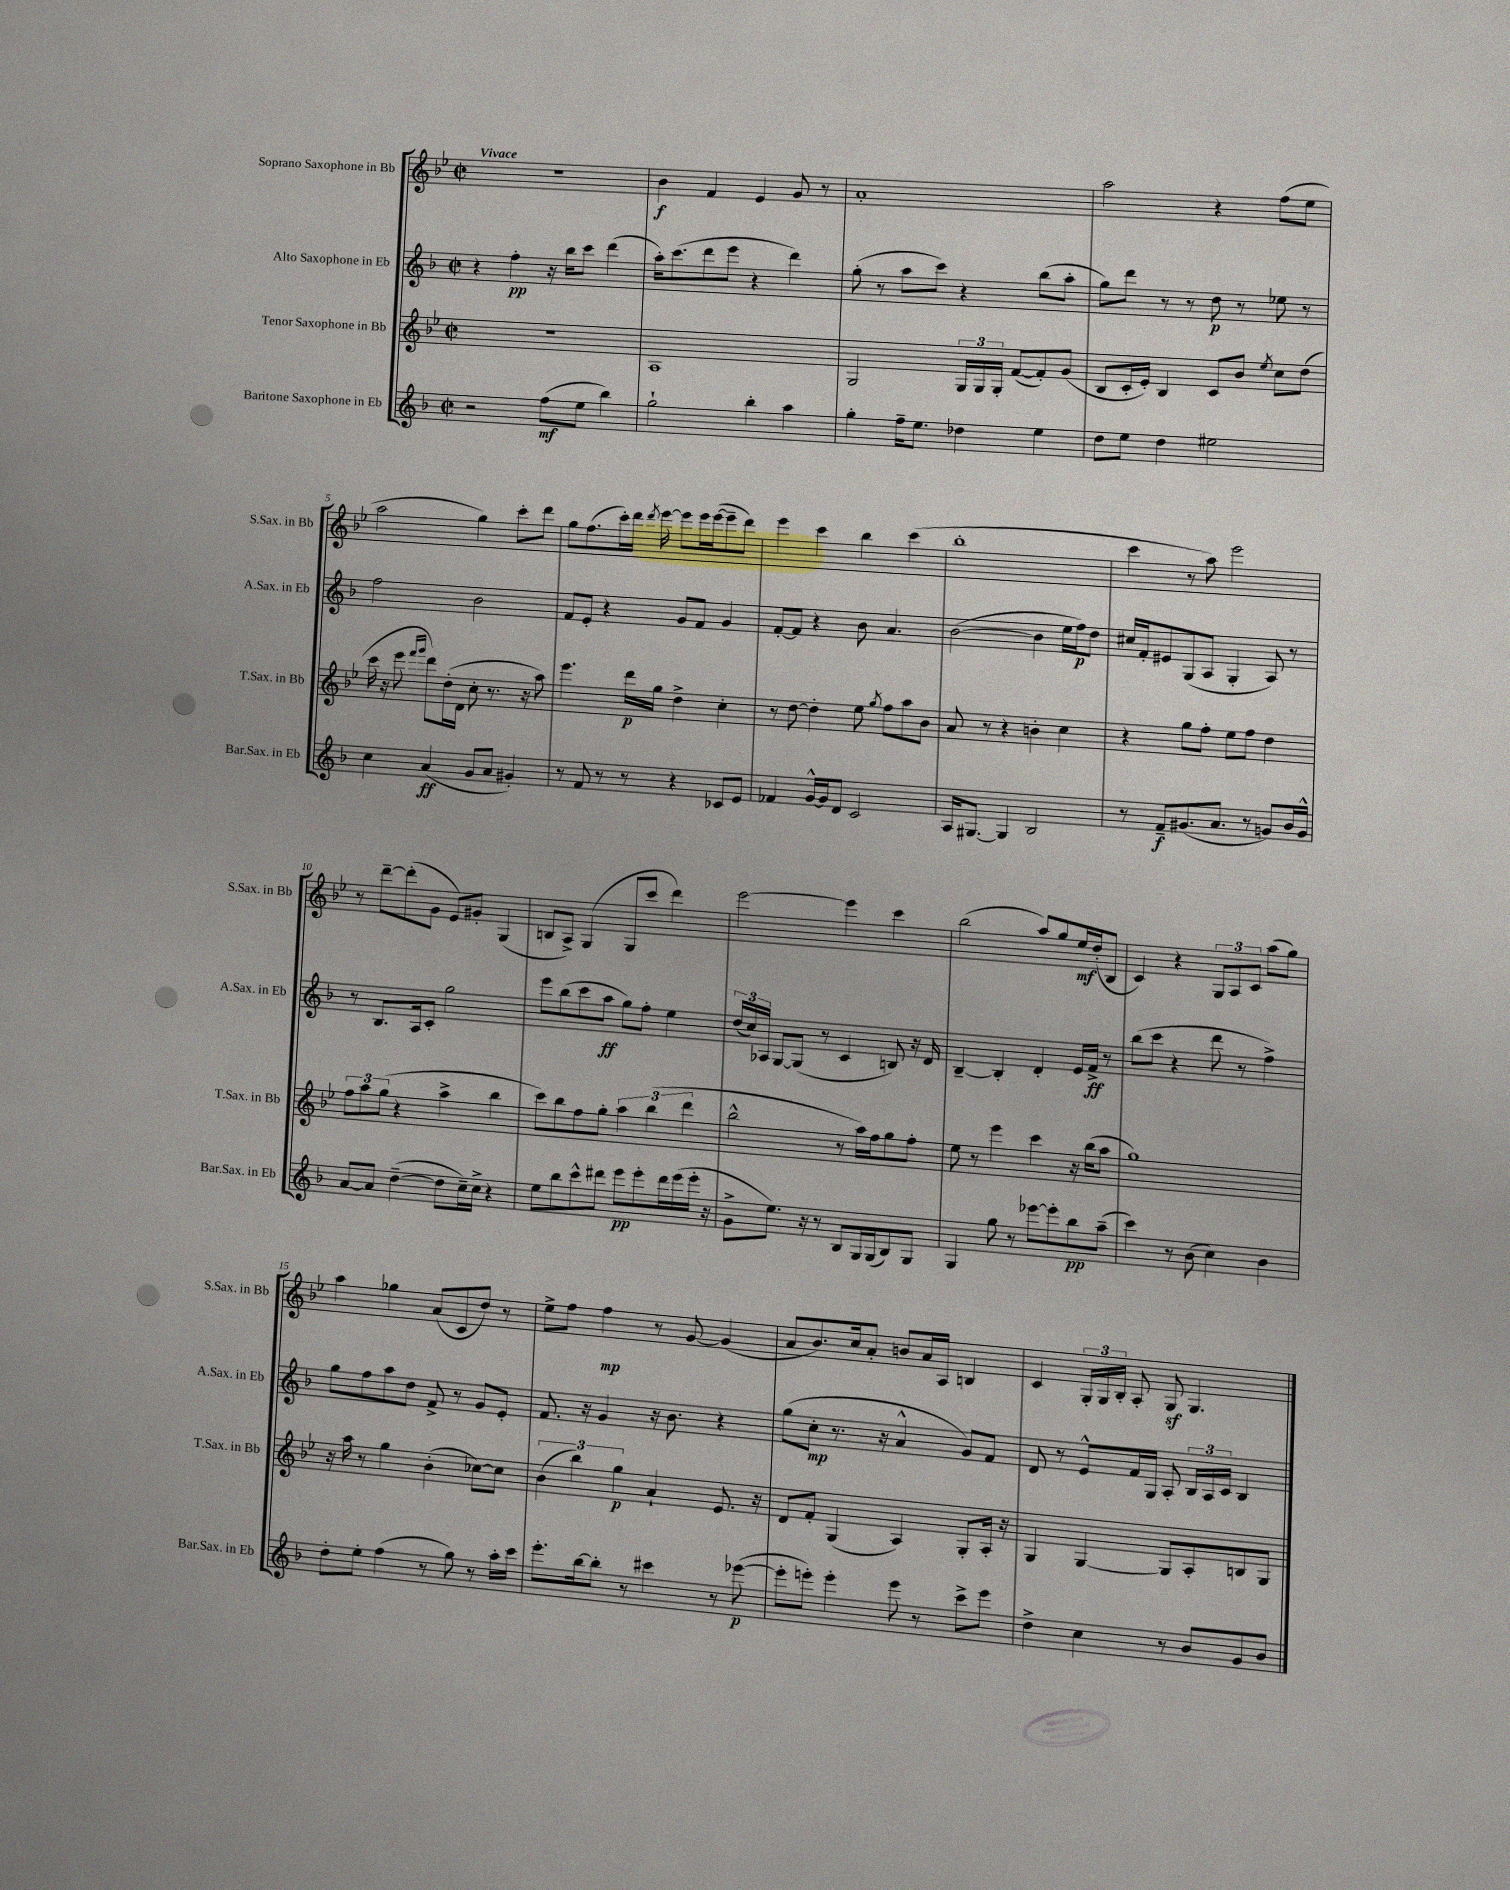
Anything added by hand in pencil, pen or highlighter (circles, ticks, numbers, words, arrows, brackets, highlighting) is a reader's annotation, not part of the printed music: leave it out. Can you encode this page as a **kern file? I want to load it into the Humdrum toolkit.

**kern	**kern	**kern	**kern
*staff4	*staff3	*staff2	*staff1
*clefG2	*clefG2	*clefG2	*clefG2
*k[b-]	*k[b-e-]	*k[b-]	*k[b-e-]
*M2/2	*M2/2	*M2/2	*M2/2
*met(c|)	*met(c|)	*met(c|)	*met(c|)
2r	1r	4r	1r
.	.	4ff'\	.
(8ff\L	.	16r	.
.	.	16bb-\LK	.
8ee\J	.	8ccc\J	.
4bb-\)	.	(4ddd\	.
=	=	=	=
2gg`\	1A	16aa'\LK)	4b-\
.	.	(8.ccc\	.
.	.	8ddd\	4f/
.	.	8eee\J	.
4bb-'\	.	4r	4e-/
4aa\	.	4ddd\)	8g/
.	.	.	8r
=	=	=	=
4gg'\	2G/	(8gg'\	1a'
.	.	8r	.
16ff~\LK	.	8aa\L	.
8.ee\J	.	.	.
.	.	8ccc\J)	.
4dd-\	24G/LL	4r	.
.	24G/	.	.
.	24G'/JJ	.	.
.	([8f/L	.	.
4ee\	8f'/])	(8bb-\L	.
.	(8g/J	8aa'\J	.
=	=	=	=
8dd\L	8B-/L	8gg\L)	2aa\
8ee\J	16c'/L	8ddd\J	.
.	16e-'/JJ)	.	.
4dd\	4B-/	8r	.
.	.	8r	.
2ee#\	8c/L	8dd\	4r
.	8b-/J	8r	.
.	8qee-/	.	.
.	8cc\L	8ee-\	(8ff\L
.	(8dd\J	8r	8ee-\J
=	=	=	=
4cc\	16ccc\	2ff\	2aa\
.	16r	.	.
.	8eee-\	.	.
.	16qqfff/LL	.	.
.	16qqggg/JJ	.	.
(4a/	8ddd\L)	.	.
.	(16dd'\L	.	.
.	16d\JJ	.	.
8g/L	8cc'\	2b-\	4gg\)
8a/J	8.r	.	.
4g#'/)	.	.	8ccc'\L
.	16r	.	.
.	8aa\)	.	8ddd\J
=	=	=	=
8r	4.eee-\	8f/L	8gg\L
8f/	.	8e'/J	(8.ff\
8r	.	4r	.
.	.	.	16ccc'\L)
8r	16ddd\LL	.	16ddd\JJ
.	.	.	8qddd/
.	16gg\JJ	.	[16eee-\
4r	4dd^\	8g/L	8eee-\]L
.	.	8f/J	16eee-\L
.	.	.	([16eee-\J
8c-/L	4cc'\	4g/	8eee-~\]
8e/J	.	.	8ddd\J)
=	=	=	=
4f-/	8r	[8f'/L	4eee-\
.	[8dd\	8f/]J	.
[16g^^/LL	4dd'\]	4r	4ccc\
16g/]J	.	.	.
8d/J	.	.	.
2c/	8ee-\	8b-\	4bb-\
.	8qgg/	.	.
.	8ff\L	4.a/	.
.	8aa\	.	(4ccc\
.	8b-\J	.	.
=	=	=	=
16A/LK	8a/	([2b-\	1bb-'
[8.G#/J	.	.	.
.	8r	.	.
4G#/]	4r	.	.
2B-/	4b'\	4b-\]	.
.	4cc\	16ee\LL	.
.	.	16ff\J)	.
.	.	8dd\J	.
=	=	=	=
8r	4r	16cc#/LL	4ccc\
.	.	16f'/J	.
8f~/L	.	8e#/	.
(8.g#/	8gg\L	(8G/	8r
.	8ff'\J	8A/J	8aa\)
8.a/J	.	.	.
.	8ee-\L	4G'/	2eee-\
8r	8ff\J	.	.
8g/L)	4dd\	8A/)	.
16b-/L	.	8r	.
16g^^/JJ	.	.	.
=	=	=	=
[8a/L	12ff\L	8r	8r
.	12aa\	.	.
8a/]J	.	8.B-/L	[8ddd~\L
.	(12gg\J	.	.
([4dd~\	4r	.	(8ddd'\]
.	.	16A/k	.
.	.	8c'/J	8g\J
8dd\]L	4aa^\	2gg\	8e-/L)
16cc~\L)	.	.	8g#'/J
16cc^\JJ	.	.	.
4r	4bb-\	.	(4G/
=	=	=	=
8ee\L	8ccc\L)	8eee\L	8B/L
8bb-\	8bb-\	(8bb-\	8A^/J)
8ccc^^\	8ff\	8ccc\	(4G/
8ddd#\J	8gg'\J	8aa\J	.
8eee\L	6aa\	8gg\L)	8G/L
8eee'\	.	8ff'\J	8ccc/J
.	(6bb-\	.	.
16ddd#\L	.	4ee\	4ddd\)
(16eee\	.	.	.
.	6ddd\	.	.
16eee'\JJ	.	.	.
16r	.	.	.
=	=	=	=
8g^\L	2bb-^^\	(24dd/LL	[2eee-\
.	.	24cc/)	.
.	.	24A-/JJ	.
8.ee\J)	.	[8G/L	.
.	.	(8G/]J	.
16r	.	.	.
8r	.	8r	.
8B-/L	8r	4c/	4eee-\]
16G/L	16aa\LL)	.	.
(16G/J	16ff\J	.	.
8B-/)	8gg\	8B/)	4ccc\
8G/J	8ff'\J	16r	.
.	.	16d/	.
=	=	=	=
4G/	8ee-\	[4B-~/	(2bb-\
.	8r	.	.
8gg\	4eee-\	4B-'/]	.
8r	.	.	.
[8eee-\L	4ccc\	4d'/	8aa/L)
8eee-'\]	.	.	8gg/
8bb-\	16r	16e/LL	16ee-/L
.	(16bb-\LK	16f^/JJ	(16dd'/J
(8aa~\J	8aa\J	8r	8B-/J
=	=	=	=
4ccc\)	1gg)	(8bb-\L	4c/)
.	.	8ccc\J	.
8r	.	4r	4r
(8b-\	.	.	.
4cc\)	.	8ddd\	12G/L
.	.	.	12A/
.	.	8r	.
.	.	.	12c/J
4b-\	.	4ff^\)	(8aa\L
.	.	.	8gg\J)
=	=	=	=
8dd'\L	16r	8gg\L	4aa\
.	16aa\	.	.
8ee'\J	8r	8ff\	.
(4ff\	4gg\	8aa\	4gg-\
.	.	8dd\J	.
8r	(4b-'\	8f^/	(8a/L
8gg\)	.	8r	8c/
8r	[8cc-\L)	8g/L	8dd/J)
16aa'\LL	8cc-\]J	8e'/J	8r
16ccc\JJ	.	.	.
=	=	=	=
8.eee'\L	(6b-\	8.f/	8ee-^\L
.	.	.	8ff\J
.	6bb-\)	.	.
[16bb-\k	.	16r	.
8bb-'\]J	.	4g/	4ff\
.	6gg\	.	.
8r	.	.	.
4ccc#\	4a`/	16r	8r
.	.	8.b-\	.
.	.	.	[8g/
8r	8.e-/	4r	(4g/]
([8eee-\	.	.	.
.	16r	.	.
=	=	=	=
8eee-'\]L	8d/L	(8gg\L	8a/L
8eee'\J)	8f'/J	8cc'\J	8.b-/)
4eee'\	(4G/	8.r	.
.	.	.	16cc/k
.	.	.	8a'/J
.	.	16r	.
8eee\	4A/)	4a^^/	8b/L
8r	.	.	16a/L
.	.	.	16A/JJ
8ccc^\L	8G'/L	8g/L)	4B/
8eee\J	16A'/Jk	8f/J	.
.	16r	.	.
=	=	=	=
4dd^\	4G/	8d/	4c/
.	.	8r	.
4cc\	[4G/	8e^^/L	24G'/LL
.	.	.	24G/
.	.	.	24B-'/JJ
.	.	16f/L	8A'/
.	.	16G/JJ	.
8r	8G/]L	8A'/	8G/
8b-/L	8A'/	24B-/LL	4.G/
.	.	24A/	.
.	.	24c/JJ	.
8g/	8B/	4B-/	.
8b-/J	8G/J	.	.
==	==	==	==
*-	*-	*-	*-
